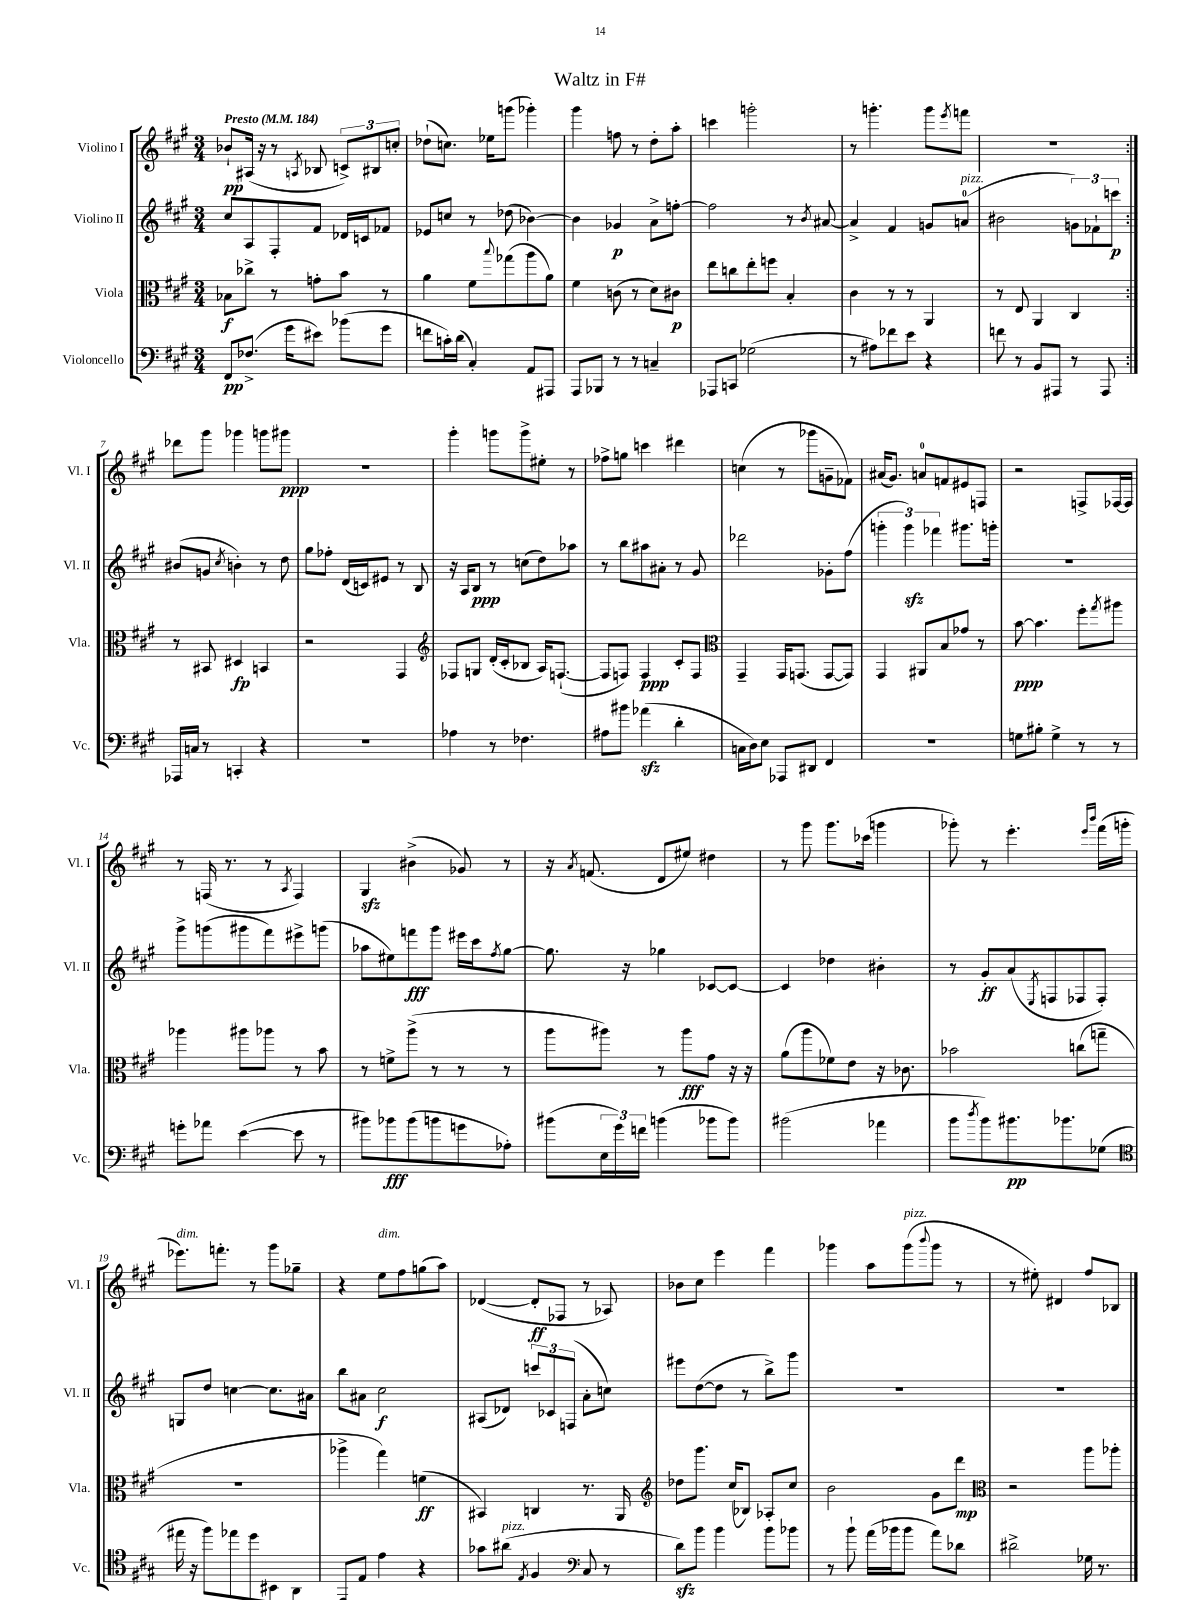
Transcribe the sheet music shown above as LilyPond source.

\header { title = "Waltz in F#" }
<<
\new StaffGroup <<
\new Staff = "s0" \with { instrumentName = "Violino I" shortInstrumentName = "Vl. I" } {
    \clef treble \key a \major \numericTimeSignature \time 3/4 \tempo "Presto" 4 = 184
    \repeat volta 2 { bes'8-!\pp ais16( r16 r8 \acciaccatura { a8 } bes8 \tuplet 3/2 { c'8->) bis8 c''8-. } |
    des''8-!( c''8.) ees''16 g'''8( ges'''4-.) |
    gis'''4 f''8 r8 d''8-. a''8-. |
    c'''4 g'''2-. |
    r8 g'''4.-. g'''8 \acciaccatura { e'''8 } f'''8 |
    R2. | }
    des'''8 gis'''8 ges'''4 g'''8 gis'''8\ppp |
    R2. |
    gis'''4-. g'''8 g'''8-> eis''8-. r8 |
    fes''8-> g''8 c'''4 dis'''4 |
    c''4( r8 ges'''8 g'8-- fes'8) |
    ais'16( gis'8.) a'8-0 f'8 eis'8 f8 |
    r2 f8-> fes16~ fes16 |
    r8 f16( r8. r8 \acciaccatura { a8 } f4) |
    gis4\sfz bis'4->( ges'8) r8 |
    r16 \acciaccatura { a'8 } f'8.( d'8 eis''8) dis''4 |
    r8 gis'''8 gis'''8. ces'''16( g'''4 |
    ges'''8-.) r8 e'''4.-. \grace { e'''16 b'''16 } fis'''16( g'''16-. |
    ees'''8.^\markup { \italic "dim." }) f'''8.-. r8 gis'''8 ges''8-- |
    r4 e''8^\markup { \italic "dim." } fis''8 g''8( a''8) |
    des'4~( des'8-.\ff fes8 r8 aes8) |
    bes'8 cis''8 e'''4 fis'''4 |
    ges'''4 a''8 ges'''8^\markup { \italic "pizz." }( \appoggiatura { b'''8 } ges'''8 r8 |
    r8 eis''8-.) dis'4 fis''8 bes8 \bar "|." |
}
\new Staff = "s1" \with { instrumentName = "Violino II" shortInstrumentName = "Vl. II" } {
    \clef treble \key a \major \numericTimeSignature \time 3/4
    \repeat volta 2 { cis''8 a8 fis8-. fis'8 des'16 c'16 fes'8 |
    ees'8 c''8 r8 des''8( bes'4~) |
    bes'4 ges'4\p a'8-> f''8~-. |
    f''2 r8 \acciaccatura { b'8 } ais'8~ |
    ais'4-> fis'4 g'8 a'8-0^\markup { \italic "pizz." }( |
    bis'2 \tuplet 3/2 { g'8) fes'8-! c'''8\p } | }
    bis'8( g'8 \acciaccatura { cis''8 } b'4-.) r8 d''8 |
    gis''8 fes''8-. d'16( c'16) eis'8 r8 b8 |
    r16 a16 b8\ppp r8 c''8( d''8) aes''8 |
    r8 b''8 ais''8 ais'8-. r8 gis'8 |
    des'''2 ges'8-. fis''8( |
    \tuplet 3/2 { g'''4-. g'''4\sfz) fes'''4 } gis'''8. g'''16-. |
    R2. |
    gis'''8-> g'''8( gis'''8 fis'''8) eis'''8-> g'''8( |
    aes''8 eis''8) f'''8\fff gis'''8 eis'''16 cis'''16 \acciaccatura { fis''8 } gis''8~ |
    gis''8. r16 ges''4 ces'8~ ces'8~ |
    ces'4 des''4 bis'4-. |
    r8 gis'8-.\ff a'8( \acciaccatura { e8 } f8 fes8 fes8-.) |
    g8 d''8 c''4~ c''8. ais'16 |
    b''8 ais'8 cis''2\f |
    ais8( des'8) \tuplet 3/2 { c'''8 ces'8 f8( } a'8-. c''8) |
    eis'''8 d''8~( d''8 r8 b''8->) gis'''8 |
    R2. |
    R2. \bar "|." |
}
\new Staff = "s2" \with { instrumentName = "Viola" shortInstrumentName = "Vla." } {
    \clef alto \key a \major \numericTimeSignature \time 3/4
    \repeat volta 2 { bes8\f ces''8-> r8 g'8-. b'8 r8 |
    a'4 fis'8 \appoggiatura { b''8 } ges''8( a''8 a'8) |
    fis'4 c'8( r8 d'8) cis'8\p |
    e''8 c''8 e''8-. f''8 b4-. |
    cis'4 r8 r8 a,4 |
    r8 e8 a,4 cis4 | }
    r8 bis,8 dis4\fp b,4 |
    r2 gis,4 |
    \clef treble fes8 g8 d'16-.( cis'16-. bes8 a16) f8.~-!( |
    f8 f8) f4\ppp cis'8-. f8 |
    \clef alto gis,4-- gis,16 g,8.( g,8~ g,8) |
    gis,4 ais,8 b8 ges'8 r8 |
    b'8~\ppp b'4. fis''8-. \acciaccatura { gis''8 } ais''8 |
    aes''4 ais''8 aes''8 r8 b'8 |
    r8 f'8-> a''8->( r8 r8 r8 |
    a''8 ais''8) r8 ais''8\fff gis'8 r16 r16 |
    a'8( a''8 fes'8) e'8 r16 ces'8. |
    bes'2 c''8( g''8-- |
    R2. |
    aes''4-> gis''4) f'4\ff( |
    bis,4) c4 r8. a,16 |
    \clef treble des''8 gis'''8. cis''16( bes8) aes8-. cis''8 |
    b'2 gis'8 d'''8\mp |
    \clef alto r2 a''8 aes''8-. \bar "|." |
}
\new Staff = "s3" \with { instrumentName = "Violoncello" shortInstrumentName = "Vc." } {
    \clef bass \key a \major \numericTimeSignature \time 3/4
    \repeat volta 2 { fis,8\pp fes8.->( gis'16 eis'8) bes'8( gis'8 |
    f'8 c'16-.) d'16( cis4-.) a,8 ais,,8 |
    a,,8 bes,,8 r8 r8 c4-- |
    aes,,8 c,8 ges2( |
    r8 ais8) fes'8 e'8 r4 |
    f'8 r8 b,8 ais,,8 r8 ais,,8 | }
    aes,,16 c16 r8 c,4-. r4 |
    R2. |
    aes4 r8 fes4. |
    ais8 bis'8 aes'4\sfz( d'4-. |
    c16 d16) e8 aes,,8 dis,8 fis,4 |
    R2. |
    g8 bis8-. g4-> r8 r8 |
    g'8-. aes'8 e'4~( e'8 r8 |
    bis'8) bes'8\fff bes'8( b'8 g'8 aes8-.) |
    bis'8( \tuplet 3/2 { e16 gis'16) f'16 } b'4( bes'8 bes'8) |
    bis'2( aes'4 |
    b'8 \acciaccatura { d''8 } b'8) bis'8.\pp bes'8. ges8( |
    \clef tenor eis''16 r16 fis''8) ees''8 d''8 bis,8 a,8 |
    e,8 e8 e'4 r4 |
    ges'8 ais'8^\markup { \italic "pizz." }( \acciaccatura { e8 } fis4 \clef bass cis8 r8 |
    d'8\sfz) b'8 b'4 b'8 bes'8 |
    r8 b'8-! a'16( bes'16 bes'8 a'8) des'8 |
    dis'2-> ges16 r8. \bar "|." |
}
>>
>>
